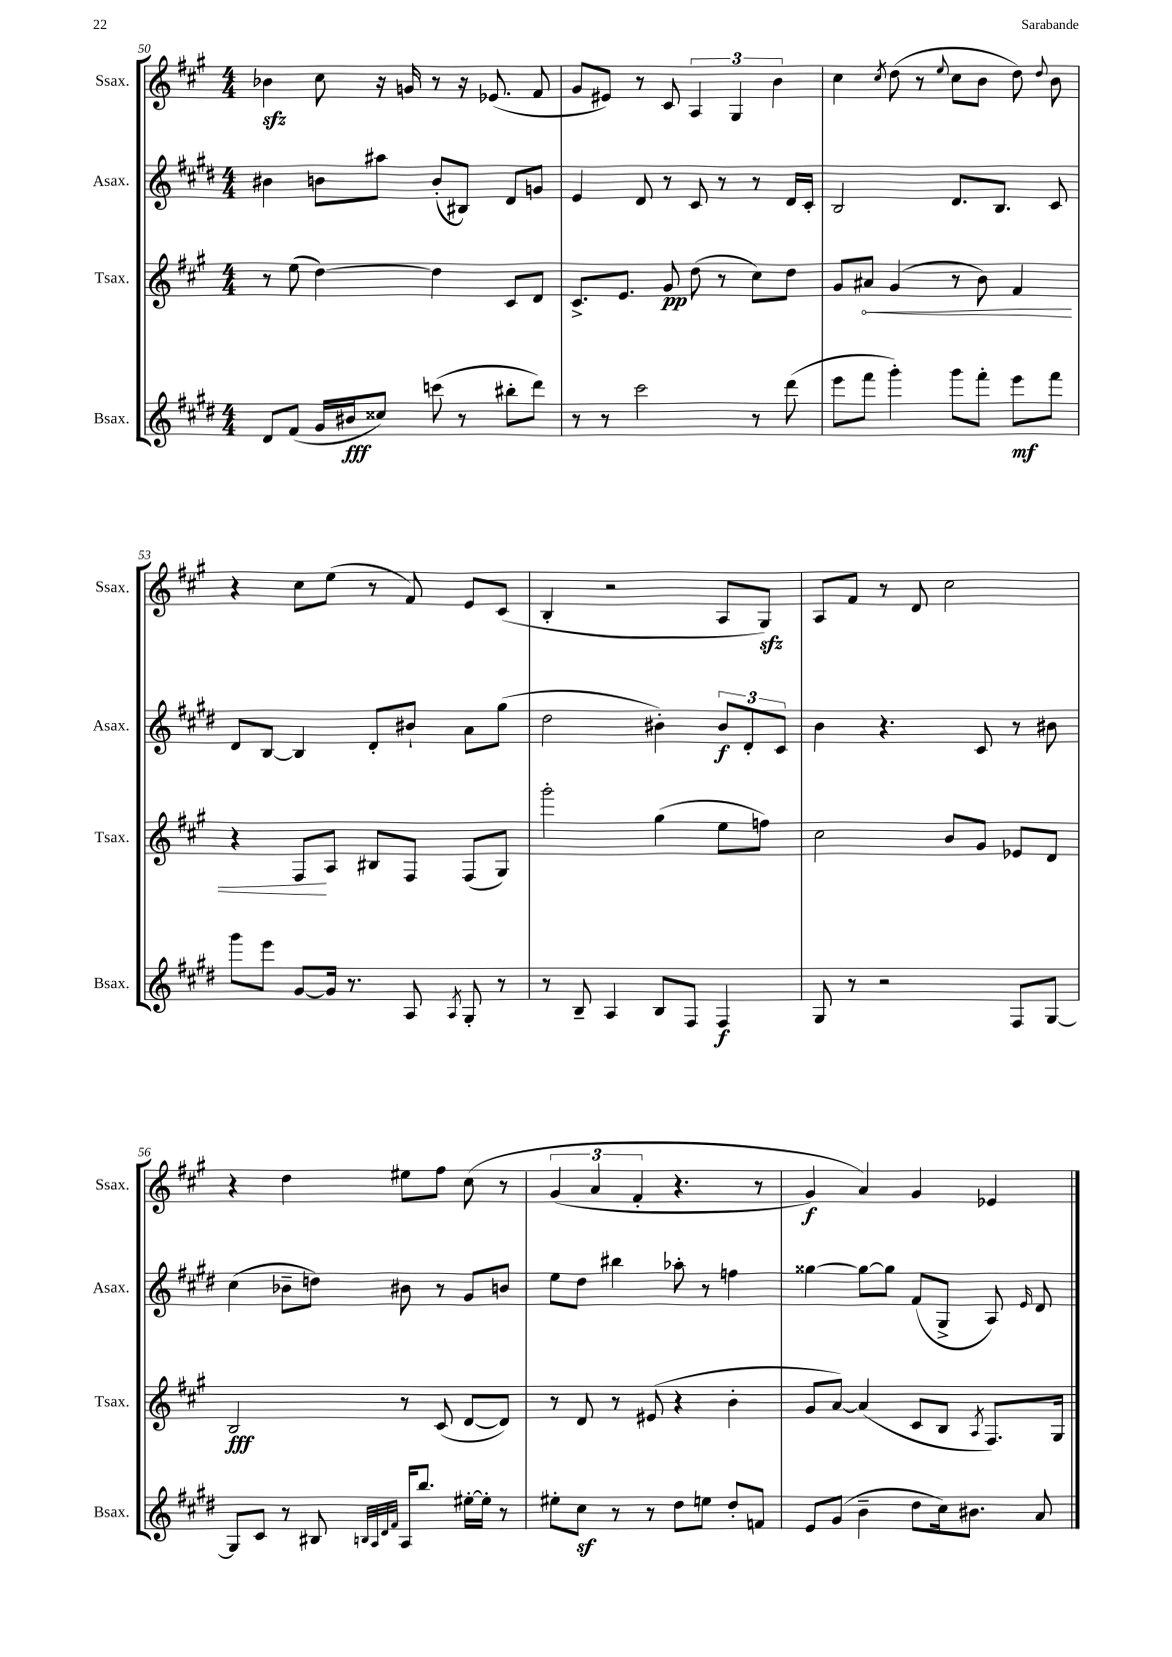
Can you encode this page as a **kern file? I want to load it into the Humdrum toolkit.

**kern	**kern	**kern	**kern
*staff4	*staff3	*staff2	*staff1
*clefG2	*clefG2	*clefG2	*clefG2
*k[f#c#g#d#]	*k[f#c#g#]	*k[f#c#g#d#]	*k[f#c#g#]
*M4/4	*M4/4	*M4/4	*M4/4
8d#	8r	4b#	4b-
(8f#	(8ee	.	.
16g#	[4dd)	8b	8cc#
16b#	.	.	.
8cc##)	.	8aa#	16r
.	.	.	16g
(8ccc	4dd]	(8b'	8r
8r	.	8B#)	16r
.	.	.	(8.e-
8bb#'	8c#	8d#	.
8ddd#)	8d	8g	8f#
=	=	=	=
8r	8.c#^	4e	8g#
8r	.	.	8e#)
.	8.e	.	.
2ccc#	.	8d#	8r
.	8g#	8r	8c#
.	(8dd	8c#	6A
.	8r	8r	.
.	.	.	6G#
8r	8cc#)	8r	.
.	.	.	6b
(8ddd#	8dd	16d#	.
.	.	16c#'	.
=	=	=	=
8eee	8g#	2B	4cc#
8fff#	8a#	.	.
.	.	.	8qcc#
4ggg#')	(4g#	.	(8dd
.	.	.	8r
.	.	.	8qqee
8ggg#	8r	8.d#	8cc#
8fff#'	8b)	.	8b
.	.	8.B	.
8eee	4f#	.	8dd)
.	.	.	8qqdd
8fff#	.	8c#	8b
=	=	=	=
8ggg#	4r	8d#	4r
8eee	.	[8B	.
[8g#	8F#	4B]	8cc#
16g#]	8A	.	(8ee
8.r	.	.	.
.	8B#	8d#'	8r
8A	8F#	8b#`	8f#)
8qA	.	.	.
8G#'	(8F#	8a	8e
8r	8G#)	(8gg#	(8c#
=	=	=	=
8r	2ggg#'	2dd#	4B'
8B~	.	.	.
4A	.	.	2r
8B	(4gg#	4b#')	.
8F#	.	.	.
4F#	8ee	12b#	8A
.	.	12d#'	.
.	8ff)	.	8G#)
.	.	12c#	.
=	=	=	=
8G#	2cc#	4b	8A
8r	.	.	8f#
2r	.	4.r	8r
.	.	.	8d
.	8b	.	2cc#
.	8g#	8c#	.
8F#	8e-	8r	.
[8G#	8d	8b#	.
=	=	=	=
8G#]	2B	(4cc#	4r
8c#	.	.	.
8r	.	8b-~	4dd
8B#	.	8dd)	.
32qqB	.	.	.
32qqA	.	.	.
32qqd#	.	.	.
32qqf#	.	.	.
16A	8r	8b#	8ee#
8.bb	.	.	.
.	(8c#	8r	8ff#
[16ee#'	[8d	8g#	&(8cc#
16ee#']	.	.	.
8r	8d])	8b	8r
=	=	=	=
8ee#'	8r	8ee	(6g#
8cc#	8d	8dd#	.
.	.	.	6a
8r	8r	4bb#	.
.	.	.	6f#'
8r	(8e#	.	.
8dd#	4r	8aa-'	4.r
8ee	.	8r	.
8dd#'	4b'	4ff	.
8f	.	.	8r
=	=	=	=
8e	8g#	[4gg##	4g#)
(8g#	[8a)	.	.
4b~	(4a]	8gg##_	4a&)
.	.	8gg##]	.
8dd#	8c#	(8f#	4g#
16cc#)	8B	8G#^	.
8.b#	.	.	.
.	8qA	.	.
.	8.F#)	8A)	4e-
.	.	16qqe	.
8a	.	8d#	.
.	16G#	.	.
==	==	==	==
*-	*-	*-	*-
